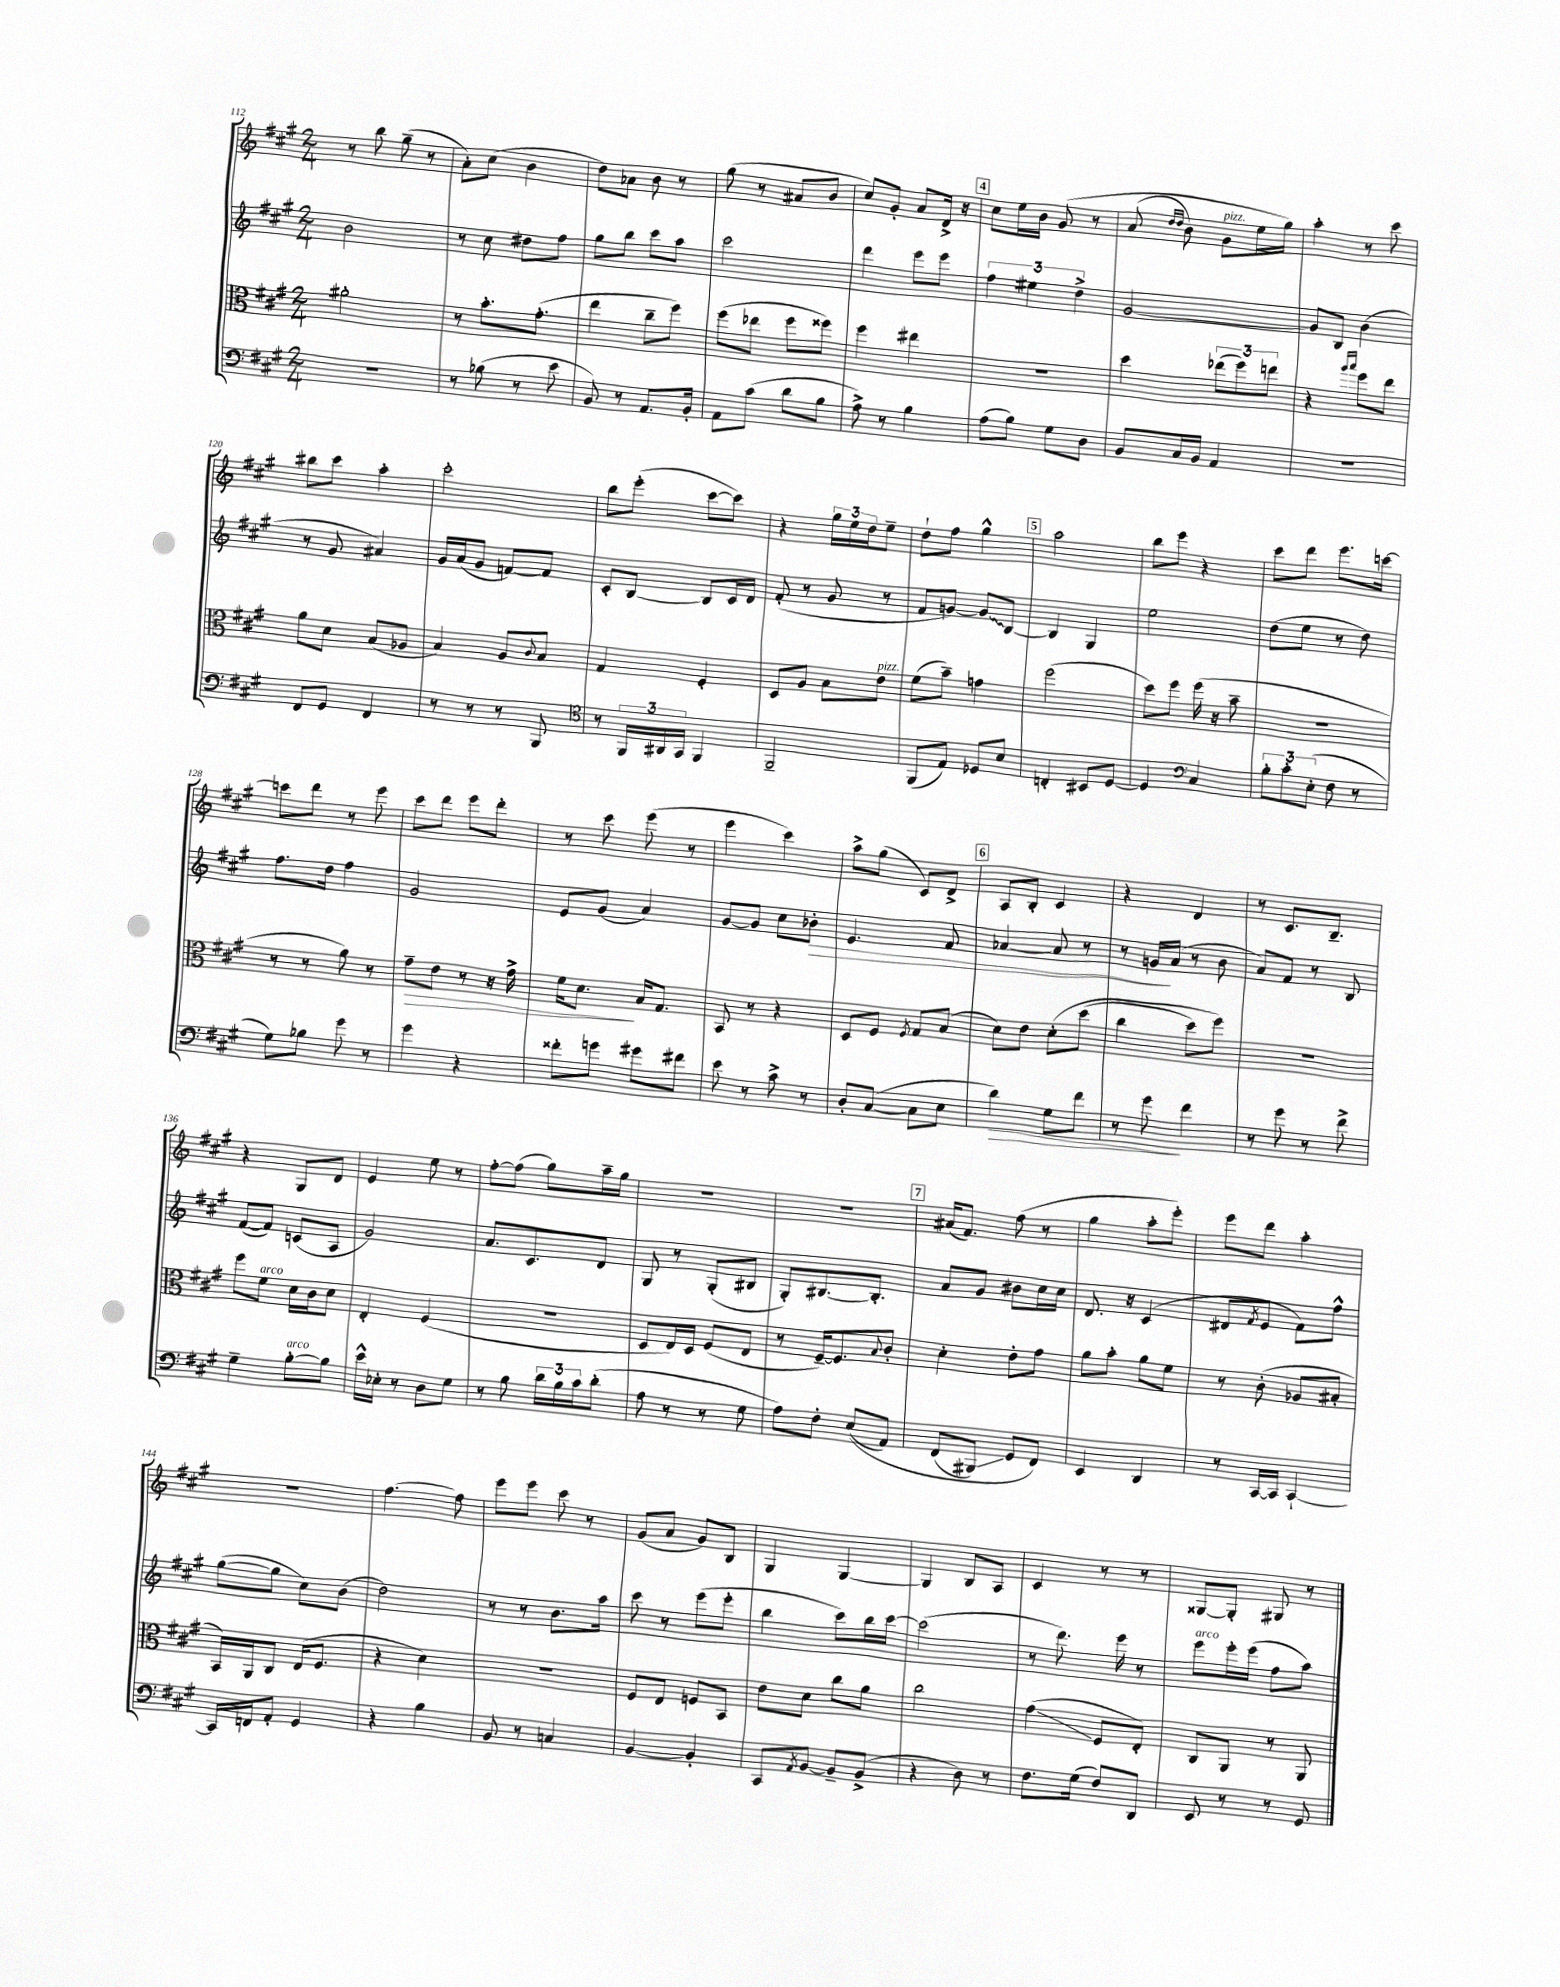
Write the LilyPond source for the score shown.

<<
\new StaffGroup <<
\new Staff = "s0" {
    \clef treble \key a \major \numericTimeSignature \time 2/4
    r8 b''8 gis''8--( r8 |
    a'8-.) cis''8( b'4 |
    d''8) aes'8 b'8 r8 |
    gis''8( r8 ais'8 b'8 |
    cis''8) gis'8-. a'8 d'16-> r16 |
    \mark \markup { \box "4" } cis''8 e''16 b'16 gis'8\( r8 |
    a'8( \grace { d''16 d''16 } b'8) gis'8^\markup { \italic "pizz." } e''16 gis''16\) |
    a''4-. r8 cis'''8 |
    bis''8 cis'''8 a''4-. |
    cis'''2-. |
    b''8 e'''8-.( cis'''8~ cis'''8) |
    r4 \tuplet 3/2 { gis''16 e''16 d''16 } e''8-- |
    d''8-! fis''8 gis''4-^ |
    \mark \markup { \box "5" } a''2 |
    b''8 e'''8 r4 |
    cis'''8 d'''8 e'''8. c'''16~ |
    c'''8 d'''8 r8 e'''8 |
    cis'''8 d'''8 e'''8 d'''8-. |
    r8 cis'''8 e'''8( r8 |
    e'''4 cis'''4) |
    a''8-> gis''8( cis'8) d'8-> |
    \mark \markup { \box "6" } a8 b8-. cis'4 |
    r4 d'4 |
    r8 cis'8. b8.-- |
    r4 gis8 d'8 |
    e'4 e''8 r8 |
    fis''8~-. fis''8( gis''8) a''16-- gis''16 |
    R2 |
    r2 |
    \mark \markup { \box "7" } ais'16( fis'8.) fis''8( r8 |
    gis''4 a''8-. e'''8-.) |
    e'''8 d'''8 a''4-. |
    r2 |
    fis''4.~ fis''8 |
    e'''8 e'''8 cis'''8 r8 |
    gis'8( a'8 gis'8) b8 |
    gis4 gis4~ |
    gis4 b8 a8 |
    cis'4 r8 r8 |
    gisis8~ gisis8-. gis8 r8 \bar "|." |
}
\new Staff = "s1" {
    \clef treble \key a \major \numericTimeSignature \time 2/4
    b'2 |
    r8 cis''8 dis''8 fis''8 |
    gis''8 b''8 cis'''8 a''8 |
    cis'''2 |
    d'''4 e'''8 e'''8 |
    \mark \markup { \box "4" } \tuplet 3/2 { fis''4 eis''4 d''4-> } |
    gis'2~ |
    gis'8 b8 b'4( |
    r8 gis'8 ais'4) |
    gis'16 a'16( gis'8 f'8~) f'8 |
    cis'8-. b8~ b8 cis'16 d'16 |
    fis'8-.( r8 gis'8 r8 |
    fis'8 g'8~) \once \override Glissando.style = #'zigzag g'8\glissando b8~ |
    \mark \markup { \box "5" } b4 gis4 |
    e''2 |
    d''8( e''8 r8 d''8) |
    fis''8. d''16 fis''4 |
    gis'2 |
    e'8 gis'8( a'4) |
    gis'8~ gis'8 cis''8 bes'8-.\> |
    e'4. fis'8 |
    \mark \markup { \box "6" } aes'4~ aes'8 r8 |
    r8 g'16\! a'16( r8 b'8 |
    a'8) fis'8 r8 b8 |
    fis'8~( fis'8) c'8( a8 |
    gis'2) |
    a'8. cis'8. d'8 |
    gis8 r8 gis8-.( bis8 |
    gis8-.) bis8.~ bis8.-. |
    \mark \markup { \box "7" } a'8 gis'8 bis'8 cis''16 cis''16 |
    d'8. r16 cis'4( |
    dis'8 \acciaccatura { fis'8 } e'8 fis'8) fis''8-^ |
    gis''8~( gis''8 cis''8) b'8( |
    d''2) |
    r8 r8 b'8. a''16 |
    cis'''8 r8 e'''8( e'''8-. |
    b''4 cis'''8) b''16 cis'''16~ |
    cis'''2( |
    r8 d'''8.) e'''16 r8 |
    e'''8^\markup { \italic "arco" } e'''16-. e'''16( fis''8 a''8) \bar "|." |
}
\new Staff = "s2" {
    \clef alto \key a \major \numericTimeSignature \time 2/4
    ais'2-. |
    r8 b'8.-. gis'8.-.( |
    e''4 cis''8-- fis''8) |
    fis''8( ees''8 fis''8 fisis''8) |
    fis''4 eis''4 |
    \mark \markup { \box "4" } r2 |
    d''4 \tuplet 3/2 { ees''8( fis''8) e''8 } |
    r4 \grace { a''16 b''16 } fis''8 e''8 |
    a'8 d'8 b8( aes8 |
    b4) a8 \appoggiatura { cis'8 } b8 |
    gis4 fis4-. |
    d8 a8 b8 e'8^\markup { \italic "pizz." } |
    fis'8( b'8--) g'4 |
    \mark \markup { \box "5" } fis''2( |
    d''8) fis''8 fis''16( r16 b'8-- |
    r2 |
    r8 r8 a'8) r8 |
    gis'8--\> e'8 r8 r16 gis'16-> |
    fis'16 d'8.\! b16 gis8. |
    b,8 r8 r4 |
    d8 fis8 \acciaccatura { fis8 } gis8 b8( |
    \mark \markup { \box "6" } d'8) e'8 d'8-.\( d''8( |
    cis''4 d''8) fis''8\) |
    r2 |
    fis''8 fis'8^\markup { \italic "arco" } d'16 cis'16 d'8 |
    e4-. fis4( |
    R2 |
    d8 e16) d16 fis8( e8 |
    r8 fis16~--) fis8. \appoggiatura { b8 } cis'8-. |
    \mark \markup { \box "7" } d'4-. e'8-. gis'8 |
    a'8 b'8-. a'8 fis'8 |
    r8 cis'8-.( aes8 bis8-. |
    b,16) a,16 cis8 e16( fis8. |
    r4 d'4) |
    R2 |
    fis8 e8 f8 b,8 |
    e'8 d'8 cis''8 a'8 |
    cis''2 |
    gis'4\glissando( fis8 e8-.) |
    cis8 a,8 r8 a,8 \bar "|." |
}
\new Staff = "s3" {
    \clef bass \key a \major \numericTimeSignature \time 2/4
    r2 |
    r8 bes8( r8 e'8 |
    b,8) r8 a,8. b,16-. |
    a,8 cis'8( d'8 b8 |
    a8->) r8 b4 |
    \mark \markup { \box "4" } a8( b8) gis8 d8 |
    b,8 cis16 b,16 a,4 |
    R2 |
    fis,8 gis,8 fis,4 |
    r8 r8 r8 b,,8 |
    \clef tenor r8 \tuplet 3/2 { fis,16 ais,16 gis,16 } fis,4 |
    fis,2-- |
    fis,8( e8) des8 b8 |
    \mark \markup { \box "5" } c4-. bis,8 d8~ |
    d4 \clef bass cis4 |
    \tuplet 3/2 { b8-. cis'8-. e8-.( } fis8 r8 |
    gis8) bes8 gis'8 r8 |
    gis'4 r4 |
    fisis'8-. g'8 gis'8 fis'8 |
    e'8 r8 cis'8-> r8 |
    d8-. cis8~( cis8 e8 |
    \mark \markup { \box "6" } d'4\>) gis8 fis'8 |
    r8 gis'8\! fis'4 |
    r8 gis'8 r8 fis'8-> |
    gis4-- b8~-.^\markup { \italic "arco" } b8 |
    e'16-^ ees16-. r8 d8 gis8 |
    r8 b8 \tuplet 3/2 { d'16 b16 cis'16 } d'8-.( |
    a8 r8 r8 gis8 |
    a8) fis8-. e8(\( a,8) |
    \mark \markup { \box "7" } fis,8( bis,,8\glissando) gis,8 fis,8\) |
    e,4 d,4 |
    r8 cis,16~ cis,16 cis,4~-! |
    cis,16 f,16 a,8-. gis,4 |
    r4 b4 |
    b,8 r8 c4 |
    b,4~ b,4-. |
    cis,8 \acciaccatura { a,8 } b,8~ b,8-- b,8->( |
    r4 d8) r8 |
    fis8. gis16( fis8) d,8 |
    e,8 r8 r8 gis,8 \bar "|." |
}
>>
>>
\layout { \context { \Score currentBarNumber = #112 } }
